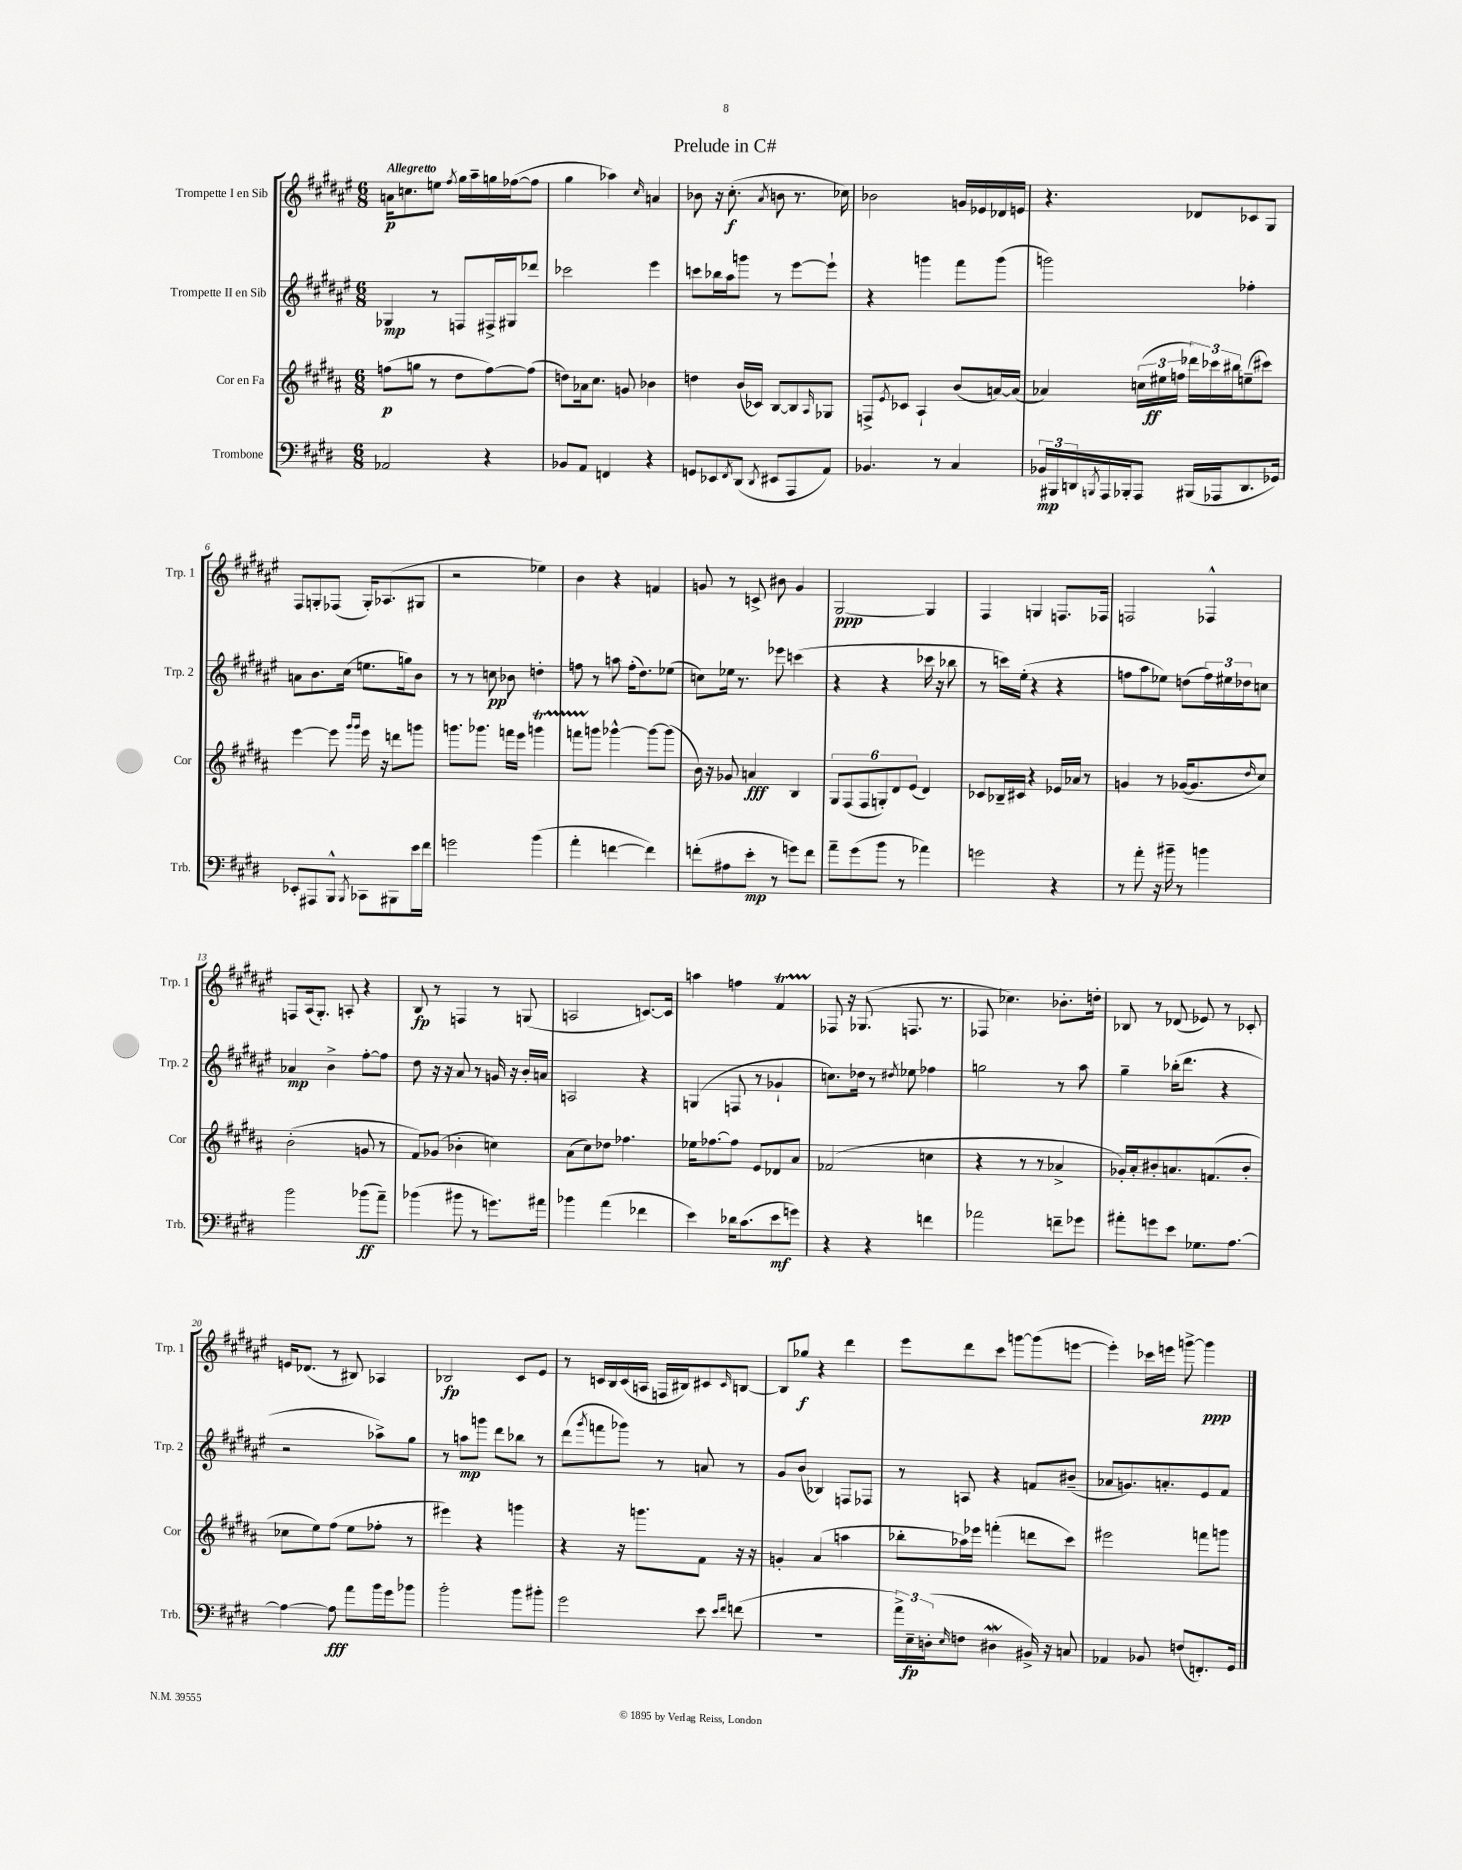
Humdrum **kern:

**kern	**kern	**kern	**kern
*staff4	*staff3	*staff2	*staff1
*clefF4	*clefG2	*clefG2	*clefG2
*k[f#c#g#d#]	*k[f#c#g#d#a#]	*k[f#c#g#d#a#e#]	*k[f#c#g#d#a#e#]
*M6/8	*M6/8	*M6/8	*M6/8
2AA-	(8ff	4G-	16a
.	.	.	8.cc
.	8gg	.	.
.	8r	8r	8ee
.	.	.	8qff#
.	8dd#	8F	16gg#
.	.	.	16aa#~
4r	[8ff)	16F#^	16gg
.	.	16G#	([16ff-
.	(8ff]	8ddd-	8ff-]
=	=	=	=
8BB-	8dd)	2ccc-	4gg#
8AA	16a-	.	.
.	8.cc#	.	.
4FF	.	.	4aa-)
.	8g	.	.
.	.	.	16qqcc#
4r	4b-	4eee#	4a
=	=	=	=
8GG	4dd	8ccc	8b-
8EE-	.	16bb-	16r
.	.	16aa#	(8.cc#'
8qFF#	.	.	.
(8DD#	(16b	8ggg	.
.	16c-)	.	.
8qDD#	.	.	8qa#
8EE#	[8B	8r	8b
8AAA	8B]	[8eee#	8.r
.	16qqA#	.	.
8AA)	8G-	8eee#`]	.
.	.	.	16cc-)
=	=	=	=
4.BB-	8F^	4r	2b-
.	8qe	.	.
.	8c-	.	.
.	4A#`	4ggg	.
8r	.	.	.
4C#	(8b	8fff#	16g
.	.	.	16e-
.	[16a)	(8ggg	16d-
.	(16a]	.	16e
=	=	=	=
24BB-	4a-)	2ggg)	4.r
24BBB#	.	.	.
24DD	.	.	.
8qBBB	.	.	.
16AAA	.	.	.
16BBB-'	.	.	.
8AAA	(24cc	.	.
.	24ee#	.	.
.	24ff	.	.
(16BBB#	24ddd-)	.	8d-
.	24ccc-	.	.
16AAA-	.	.	.
.	24bb#	.	.
8.DD	(8ee~	4ff-'	8c-
.	8ccc#)	.	8G#
16GG-)	.	.	.
=	=	=	=
8EE-'	[4eee	8a	8F#
8AAA#	.	8.b	8G'
8BBB^^	8eee]	.	(8F-
.	.	(16cc#	.
.	16qqggg#	.	.
8qBBB	16qqggg#	.	.
8CC-	16eee	8.ee	16G')
.	16r	.	(8.A-
8BBB#	8ddd	.	.
.	.	16gg)	.
16e	8ggg	8b	8G#
16f#	.	.	.
=	=	=	=
2g	8.ggg	8r	2r
.	.	8r	.
.	8.ggg-	.	.
.	.	8cc	.
.	16fff	8b-	.
.	16eee	.	.
(4b	4ggg	4dd'	4ee-)
=	=	=	=
4a'	8fff	8ff	4b
.	8ggg	8r	.
[4f	[4ggg-^^	8aa	4r
.	.	(16ff'	.
.	.	8.dd#)	.
4f])	8ggg-_	.	4f
.	(8ggg-]	(8ee-	.
=	=	=	=
(8f'	16b)	8cc)	8g
.	16r	.	.
8A#	8g-	16ee-	8r
.	.	8.r	.
8e'	4a	.	8c^
8r	.	8eee-	8b#
8g)	4B	(4ccc	4g
8f	.	.	.
=	=	=	=
8a~	12G#	4r	[2G#
.	(12F#	.	.
(8g#	.	.	.
.	12F#	.	.
8b	12G')	4r	.
.	12d#	.	.
8r	.	.	.
.	(12e	.	.
4a-)	4d#)	16ccc-	4G#]
.	.	16r	.
.	.	8bb-	.
=	=	=	=
2g	8c-	8r	4F#
.	16B-~	16ccc)	.
.	16c#	(16ee#'	.
.	4r	4r	4G
4r	16e-	4r	8.F
.	16a-	.	.
.	8r	.	.
.	.	.	16F-
=	=	=	=
8r	4g	8ff	2F
8a'	.	8aa#	.
16r	8r	8ee-)	.
16b#~	.	.	.
8r	([16g-	(8dd	.
.	8.g-]	.	.
4b	.	24ff)	4F-^^
.	.	24ee#	.
.	.	24dd-	.
.	16qqdd#	.	.
.	8cc#)	8cc	.
=	=	=	=
2b	(2b'	4a-	8F
.	.	.	(16A#
.	.	.	8.G#')
.	.	4b^	.
.	.	.	8A'
(8b-	8g	[8ff#'	4r
8a~)	8r	8ff#]	.
=	=	=	=
(4b-	8f#)	8dd#	8B
.	(8g-	16r	8r
.	.	16r	.
8b#	4b-'	8a#	4F
8r	.	8r	.
8.g)	4cc)	16g	8r
.	.	16r	.
.	.	16b'	(8G
16a#	.	16a	.
=	=	=	=
4b-	(8a#	2A	2A
.	8cc#)	.	.
(4a	8dd-	.	.
.	4.ff-	.	.
4f-	.	4r	[8.c)
.	.	.	16c]
=	=	=	=
4e)	16ee-	(4G	4aa
.	[8.ff-	.	.
16d-	8ff-]	8F	4ff
(8.c#	.	.	.
.	8e	8r	.
8e	8d-	4g-`	4f#
8g)	8a#	.	.
=	=	=	=
4r	(2f-	8.cc)	8F-
.	.	.	16r
.	.	16dd-	(8.G-
4r	.	8r	.
.	.	8qdd#	.
.	.	8ee-	8.F
4f	4cc	4ff-	.
.	.	.	8.r
=	=	=	=
2a-	4r	2gg	8F-
.	.	.	4.cc-)
.	8r	.	.
.	8r	.	.
8f~	4a-^	8r	8.b-'
8g-	.	8aa#	.
.	.	.	16dd'
=	=	=	=
8a#'	16g-')	4gg#~	8B-
.	16a#'	.	.
8g	8b#'	.	8r
8e	8.a	(16bb-'	(8d-
.	.	8.ddd#	.
8.G-	.	.	8e-)
.	(8.f	.	.
.	.	4r	8r
[8.A	.	.	.
.	8b#'	.	8c-'
=	=	=	=
4A_	8cc-	2r	16e
.	.	.	(8.d-
.	8ee)	.	.
8A]	(8ff#	.	8r
8a	8ee	.	8B#)
16b	8ff-'	8aa-^)	4A-
16g#	.	.	.
8b-	8r	8gg#	.
=	=	=	=
2b'	4eee#)	8r	2B-
.	.	8aa	.
.	4r	8ggg	.
.	.	8ddd#	.
8b	4ggg	8bb-	8c#
8b#'	.	8r	8e#
=	=	=	=
2g#	4r	(8ddd#	8r
.	.	8qggg#	.
.	.	8fff	16c
.	.	.	16B
.	16r	8ggg-)	(16c
.	8.ggg	.	16A
.	.	8r	16F
.	.	.	16B#)
8e	8f#	8a	8c#
16qqe	.	.	.
16qqf#	.	.	16qqc#
(8f	16r	8r	[8B
.	16r	.	.
=	=	=	=
2.r	4g'	8g#	8B]
.	.	(8b	8gg-
.	(4a#	4B-)	4r
.	4aa	8F	4ddd#
.	.	8F-	.
=	=	=	=
24a^)	8bb-'	8r	8eee#
24E~	.	.	.
(24D'	.	.	.
16qqE	.	.	.
8F	16aa-)	8A	8ddd#
.	16eee-	.	.
4D#	(4fff'	4r	8ccc#
.	.	.	[8ggg
16BB#^)	8ddd	8f	(8ggg]
16r	.	.	.
8C	8ccc#)	(8b#~	[8eee
=	=	=	=
4AA-	2eee#	8a-	4eee'])
.	.	8.g)	.
8BB-	.	.	16ccc-
.	.	8.a'	16eee
(8F	.	.	[8ggg^
8.FF')	8fff	8e#	4ggg]
.	8ggg	8f#	.
16GG#	.	.	.
==	==	==	==
*-	*-	*-	*-
